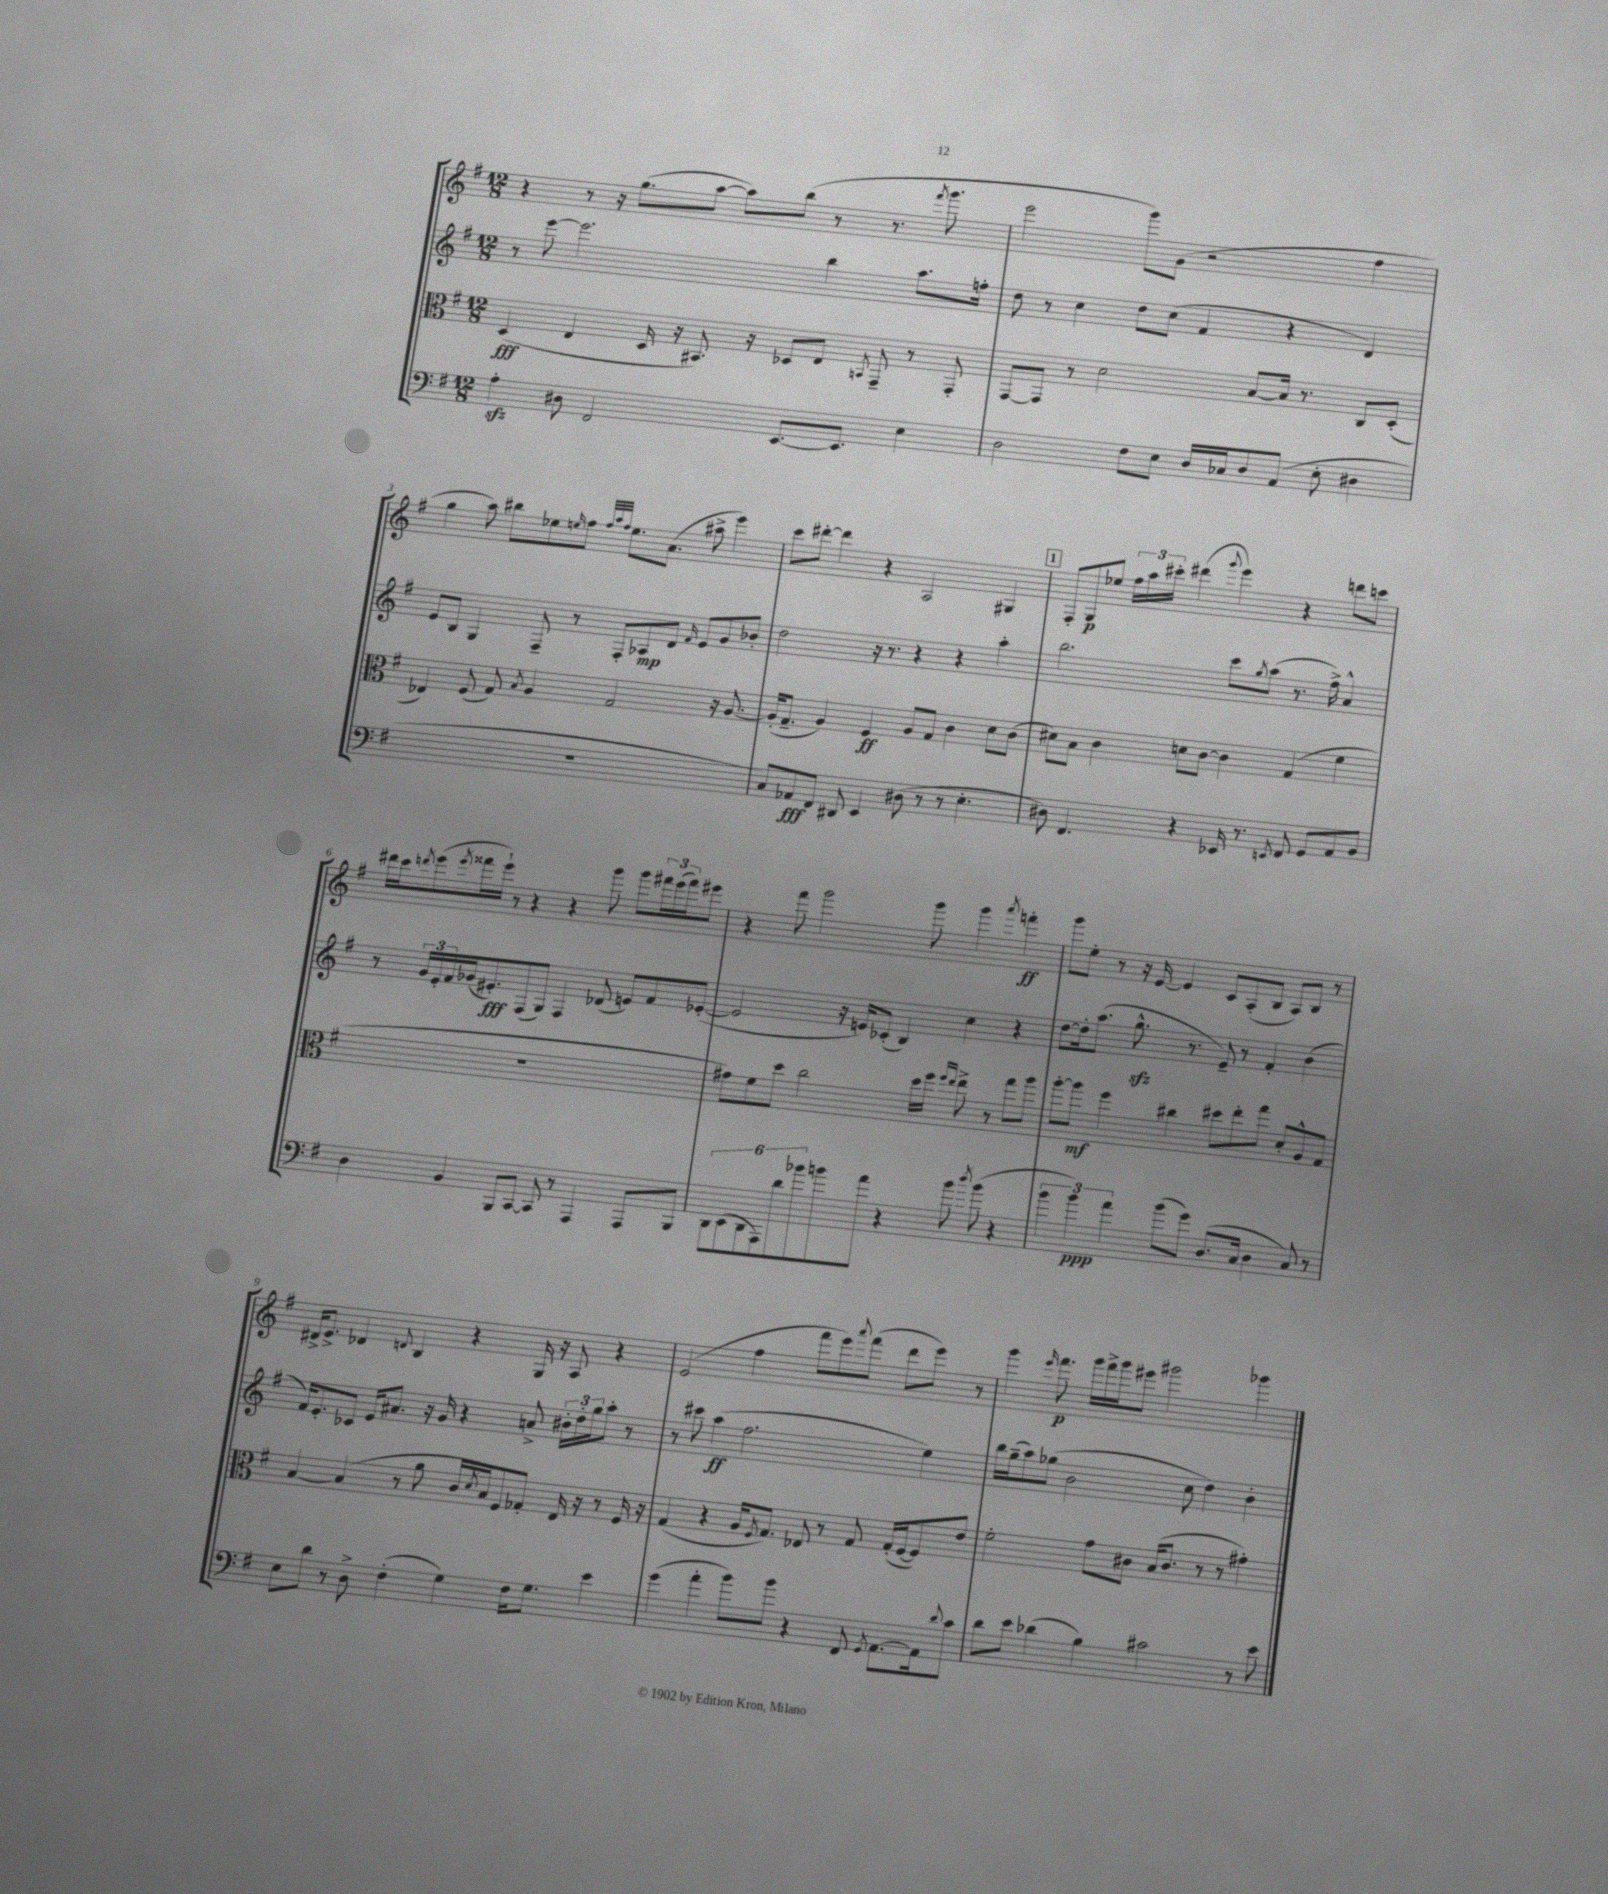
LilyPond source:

<<
\new StaffGroup <<
\new Staff = "s0" {
    \clef treble \key g \major \numericTimeSignature \time 12/8
    r4 r8 r16 g''8.( a''8~ a''8) b''8( r8 r8. \acciaccatura { fis'''8 } g'''8. |
    e'''2 g'''8) g'8( r2 fis''4 |
    g''4 a''8) bis''8 ees''8 \grace { e''16 } fis''8 \grace { fis''32 a''32 fis''32 } e''8. a'8.( ais''8-> e'''4) |
    c'''8 dis'''8~-. dis'''4 r4 a2 gis4 |
    \mark \markup { \box "1" } fis8-. g8\p ees''8 \tuplet 3/2 { fis''16 a''16 cis'''16-. } dis'''4( \appoggiatura { g'''8 } e'''4) r4 d'''8 c'''8 |
    dis'''16 c'''16 \acciaccatura { d'''8 } e'''8( \acciaccatura { e'''8 } fisis'''16 e'''16-!) r8 r4 r4 g'''8 g'''8 \tuplet 3/2 { fis'''16 e'''16( fis'''16) } eis'''8 |
    r4 fis'''8 g'''2 g'''8 g'''4 \acciaccatura { a'''8 } f'''4-.\ff |
    g'''8 e''8-. r8 r16 e'16~ e'4 c'8 a8-.( b8 a8) b8 r8 |
    dis'16-> e'8.-> des'4 \appoggiatura { d'8 } b4 r4 g16 r16 a8 r4 |
    e'2( fis''4 fis'''8 e'''8) \appoggiatura { a'''8 } fis'''8( d'''8 e'''8) r8 |
    g'''4 \grace { e'''16 } fis'''8.\p g'''16 fis'''16-> g'''16 eis'''8 gis'''2 ges'''4 \bar "|." |
}
\new Staff = "s1" {
    \clef treble \key g \major \numericTimeSignature \time 12/8
    r8 e'''8~ e'''2. b''4 a''8. f''16-. |
    d''8 r8 c''4 d''8 c''8( fis'4 r4 d'4) |
    e'8 b8 g4 fis8-- r8 fis8-. aes8\mp d'8 \grace { fis'16 } e'8 g'8 bes'8-. |
    d''2 r16 r8. r4 r4 a''4-. |
    \mark \markup { \box "1" } b''2. c'''8 \acciaccatura { g''8 } a''8( r8. fis''16->) a'4-^ |
    r8 \tuplet 3/2 { g'16 e'16-. fis'16 } ges'16( eis'8.-.\fff) fis8( g8) fis4 des'8( e'8) fis'8 ees'8~-.( |
    ees'2 r16 e'16) ces'8-.( b4) c''4 r4 |
    d''8~ d''16-. a''8.( g''8.-^\sfz r8. e'8--) r8 fis'4-. b'4( |
    fis'16) e'8.-. ces'8 e'16 ais'8. r16 g'16 r4 a'8-> \tuplet 3/2 { bis'16-. d''16-. g''16 } a''8-. r8 |
    r8 cis'''8 a''4\ff( fis''2. e''4) |
    b''16 g''16--( a''8) ges''8( b'2 c''8 d''4) b'4-. \bar "|." |
}
\new Staff = "s2" {
    \clef alto \key g \major \numericTimeSignature \time 12/8
    d4\fff( e4 d16 r16 bis,8.) r16 des8 e8 \acciaccatura { b,8 } g,8-- r8 g,8-. |
    g,8~ g,8 r8 d'2 b8~ b16 r8. c8 d8-.( |
    ees4) fis8( g8) \acciaccatura { b8 } a4 g2 r16 a8.~ |
    a16-.( g8.-- a4) fis4\ff a8 g8 c'4 d'8 c'8( |
    \mark \markup { \box "1" } dis'8) b8 c'4 d'8 c'8~ c'4 g4( fis'4 |
    R1. |
    gis'8) fis'8 d''8 c''2 d''16 fis''16 \grace { fis''16 e''16 } e''8-> r8 g''8 a''8 |
    a''8~-. a''8\mf fis''4 cis''4 dis''8 e''8-. g''8 d'8-. a8-^ g8 |
    b4~ b4( r8 a'8 c'16 \acciaccatura { d'8 } b16) fis8 ges8-. e16 r16 r8 fis16 r16 |
    g4( r4 a16 \acciaccatura { fis8 } g8.) ees8 r8 g8 g16-.( fis16~ fis8) e'8 |
    fis'2-. g'8 cis'8 b16( cis'8. r8 r8 gis'4-.) \bar "|." |
}
\new Staff = "s3" {
    \clef bass \key g \major \numericTimeSignature \time 12/8
    a4-.\sfz dis8 fis,2 e,8.~ e,8. e4 |
    d2 fis8 e8 d16 ces16 d8 a,8( e8-. dis4 |
    R1. |
    c8) aes,8\fff fis,8 dis,8 e,4 dis8( r8 r8 e4.-. |
    \mark \markup { \box "1" } dis8) fis,4. r4 ees,16 r8. \acciaccatura { e,8 } fis,8 g,8 a,8 b,8 |
    d4 b,4 b,,8 c,8~ c,8 r8 a,,4 a,,8 b,,8 |
    \tuplet 6/4 { d,8 e,8( d,8 a,,8) d'8 bes'8 } b'8 a'8 r4 b'8 \acciaccatura { d''8 } b'8( r4 |
    \tuplet 3/2 { b'4 b'4\ppp) a'4 } b'8( g'8) d8.( c16 d4 c8) r8 |
    e8 d'8 r8 d8-> fis4-.( g4) fis16 g8. e'4 |
    g'4( a'4-. b'8) b'8 r4 fis,8 \acciaccatura { g,8 } a,8.~ a,16 \appoggiatura { d'8 } c'8 |
    d'8 e'8 des'4( b4) cis'2 r8 e'8 \bar "|." |
}
>>
>>
